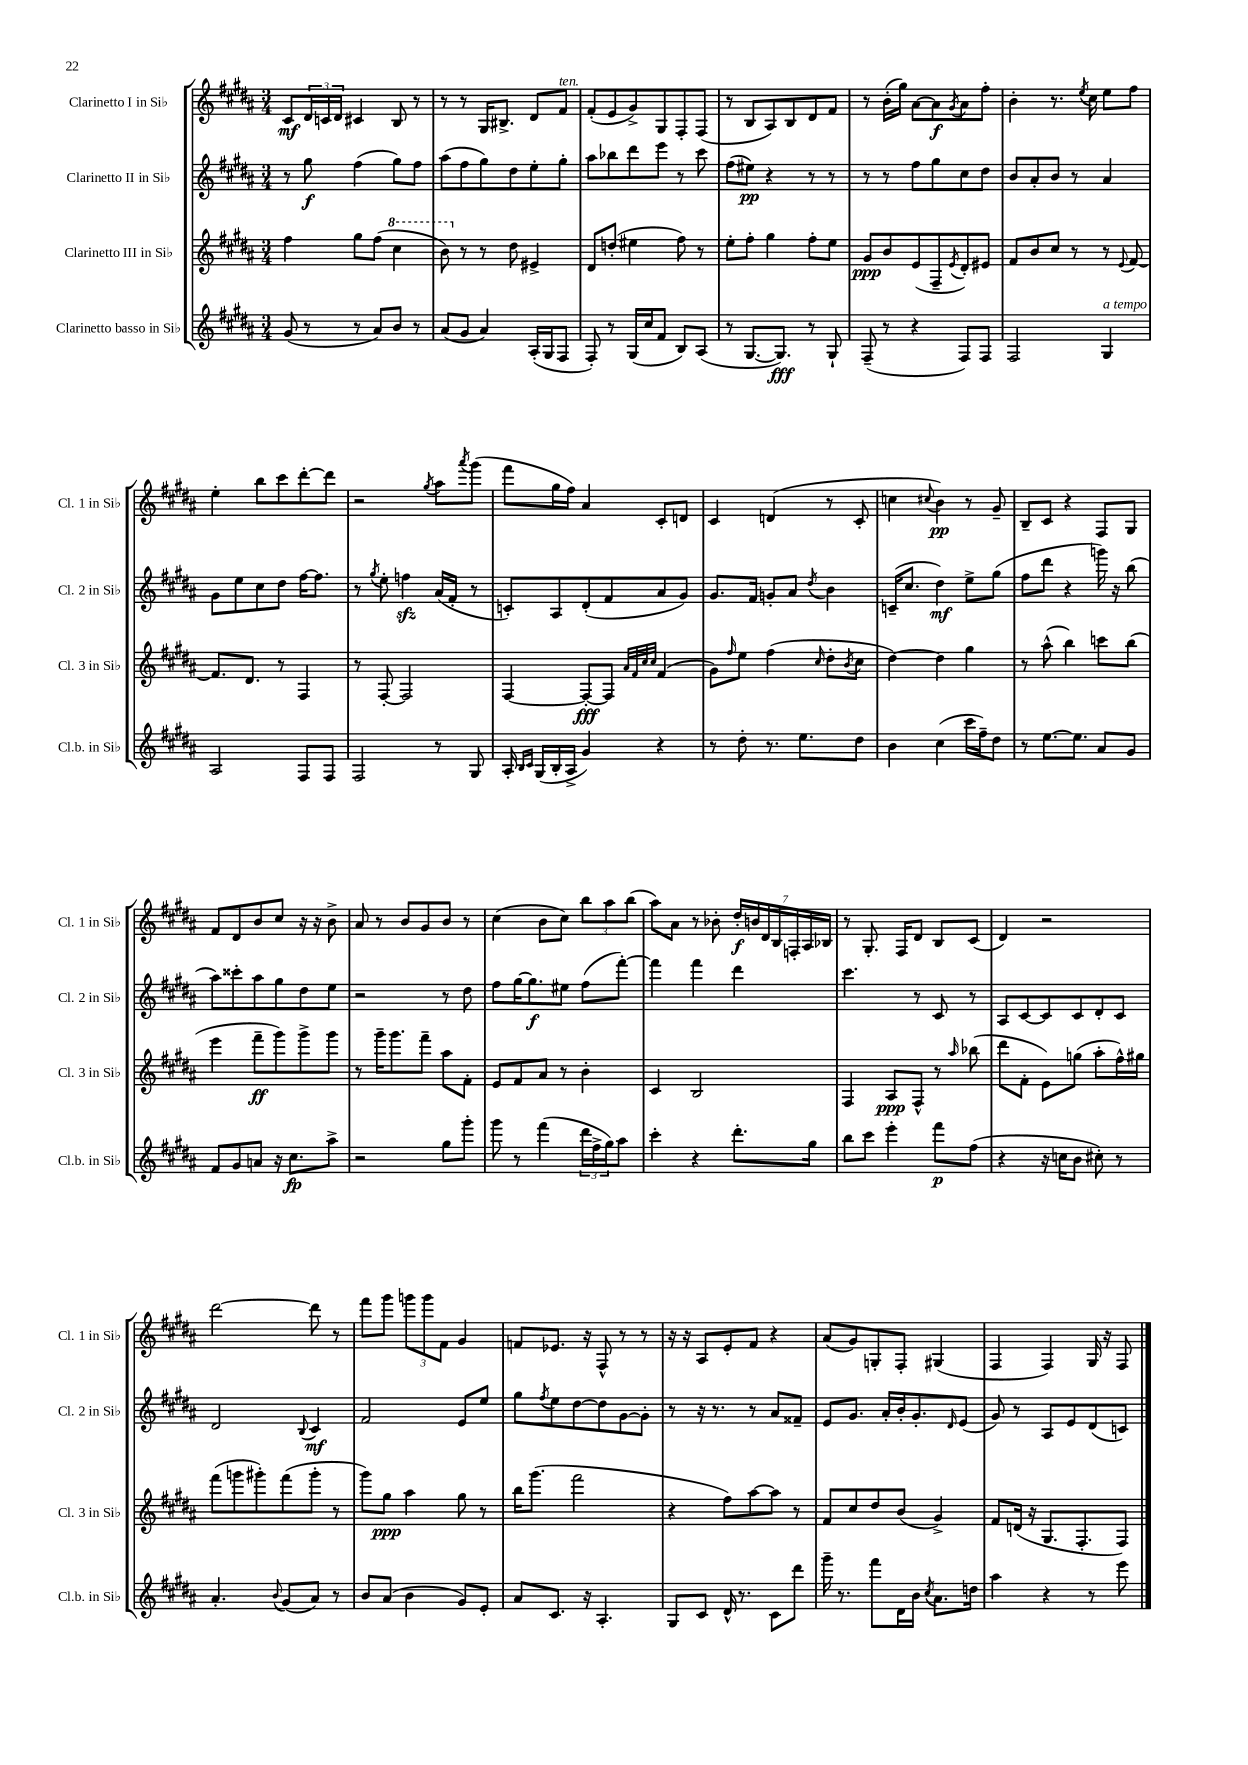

**kern	**kern	**kern	**kern
*staff4	*staff3	*staff2	*staff1
*clefG2	*clefG2	*clefG2	*clefG2
*k[f#c#g#d#a#]	*k[f#c#g#d#a#]	*k[f#c#g#d#a#]	*k[f#c#g#d#a#]
*M3/4	*M3/4	*M3/4	*M3/4
(8g#/	4ff#\	8r	8c#/L
8r	.	8gg#\	24d#/L
.	.	.	24c/
.	.	.	24d#/JJ
8r	8gg#\L	(4ff#\	4c#/
8a#/L)	(8ff#\J	.	.
8b/J	4ccc#\	8gg#\L)	8B/
8r	.	8ff#\J	8r
=	=	=	=
(8a#/L	8bb\)	(8aa#\L	8r
8g#/J	8r	8ff#\	8r
4a#/)	8r	8gg#\)	16G#/LK
.	.	.	8.B#^/J
.	8dd#\	8dd#\	.
(16A#'/LL	4e#^/	8ee'\	8d#/L
16G#/J	.	.	.
8F#/J	.	8gg#'\J	8f#/J
=	=	=	=
8F#'/)	8d#/L	8aa#\L	(8f#'/L
8r	(8dd'/J	8bb-\	8e/
(16G#/LL	4ee#\	8ddd#\	8g#^/)
16cc#/J	.	.	.
8f#/J	.	8eee\J	8G#/
8B/L)	8ff#\)	8r	8F#'/
(8A#/J	8r	8ccc#\	(8F#/J
=	=	=	=
8r	8ee'\L	(8ff#\L	8r
[8.G#/L	8ff#'\J	8ee#\J)	8B/L
.	4gg#\	4r	8A#/)
8.G#/]J)	.	.	.
.	.	.	8B/
8r	8ff#'\L	8r	8d#/
8G#`/	8ee\J	8r	8f#/J
=	=	=	=
(8F#~/	8g#/L	8r	8r
8r	8b/	8r	(16b'\LL
.	.	.	16gg#\JJ)
4r	(8e/	8ff#\L	[8a#\L
.	8F#~/	8gg#\	8a#\]
.	8qe/	.	8qg#/
8F#/L)	8d#'/)	8cc#\	8a#\
8F#/J	8e#/J	8dd#\J	8ff#'\J
=	=	=	=
2F#/	8f#/L	8b/L	4b'\
.	8b/	8a#'/	.
.	8cc#/J	8b/J	8.r
.	8r	8r	.
.	.	.	8qee/
.	.	.	16cc#\
4G#/	8r	4a#/	8ee\L
.	8qqe/	.	.
.	[8f#/	.	8ff#\J
=	=	=	=
2A#/	8.f#/]L	8g#\L	4ee'\
.	.	8ee\	.
.	8.d#/J	.	.
.	.	8cc#\	8bb\L
.	8r	8dd#\J	8ccc#\
8F#/L	4F#/	[16ff#\LK	[8ddd#'\
.	.	8.ff#\]J	.
8F#/J	.	.	8ddd#\]J
=	=	=	=
2F#/	8r	8r	2r
.	.	8qgg#/	.
.	[8F#'/	8ee'\	.
.	2F#/]	4ff\	.
.	.	.	8qgg#/
8r	.	(16a#/LL	8aa#\L
.	.	16f#'/JJ	.
.	.	.	8qaaa#/
8G#/	.	8r	(8ggg#\J
=	=	=	=
16A#'/	[4F#/	8c'/L)	8fff#\L
16qqB/LL	.	.	.
16qqc#/JJ	.	.	.
(16G#/LL	.	.	.
16B'/	.	8A#/	16gg#\L
16A#^/JJ	.	.	16ff#\JJ)
4g#/)	8F#'/_L	(8d#'/	4a#/
.	8F#/]J	8f#/	.
.	32qqa#/LLL	.	.
.	32qqf#/	.	.
.	32qqcc#/	.	.
.	32qqcc#/JJJ	.	.
4r	(4f#/	8a#/	8c#'/L
.	.	8g#/J)	8d/J
=	=	=	=
8r	8g#\L)	8.g#/L	4c#/
.	16qqff#/	.	.
8dd#'\	8ee\J	.	.
.	.	16f#/Jk	.
8.r	(4ff#\	8g'/L	(4d/
.	.	8a#/J	.
8.ee\L	.	.	.
.	16qqcc#/	8qdd#/	.
.	8dd#'\L	4b\	8r
.	8qb/	.	.
8dd#\J	8cc#\J	.	8c#'/
=	=	=	=
4b\	[4dd#\)	(16c~/LK	4cc\
.	.	8.cc#/J	.
.	.	.	8qqcc#/
(4cc#\	4dd#\]	4dd#\)	4b\)
16ccc#\LL	4gg#\	8ee^\L	8r
16ff#~\J)	.	.	.
8dd#\J	.	(8gg#\J	8g#~/
=	=	=	=
8r	8r	8ff#\L	8B~/L
[8.ee\L	(8aa#^^\	8ddd#\J	8c#/J
.	4bb\)	4r	4r
8.ee\]J	.	.	.
8a#/L	8ccc\L	16ggg\)	8F#/L
.	.	16r	.
8g#/J	(8bb\J	(8bb\	8G#/J
=	=	=	=
8f#/L	4eee\	8aa#\L)	8f#/L
8g#/	.	8ccc##'\	8d#/
8a/J	8fff#~\L	8aa#\	8b/
16r	8ggg#\)	8gg#\	8cc#/J
8.cc#\L	.	.	.
.	8ggg#^\	8dd#\	16r
.	.	.	16r
8aa#^\J	8ggg#\J	8ee\J	8b^\
=	=	=	=
2r	8r	2r	8a#/
.	16ggg#~\LK	.	8r
.	8.ggg#\	.	.
.	.	.	8b/L
.	8fff#~\J	.	8g#/
8gg#\L	8aa#\L	8r	8b/J
8ggg#'\J	8f#'\J	8dd#\	8r
=	=	=	=
8ggg#\	8e/L	8ff#\L	(4cc#\
8r	8f#/	[16gg#\K	.
.	.	8.gg#\]	.
(4fff#\	8a#/J	.	8b\L
.	8r	8ee#\J	8cc#\J)
24ddd#\LL	4b'\	(8ff#\L	12bb\L
24ff#^\	.	.	.
24gg#\J)	.	.	12aa#\
8aa#\J	.	[8fff#'\J)	.
.	.	.	(12bb\J
=	=	=	=
4ccc#'\	4c#/	4fff#\]	8aa#\L)
.	.	.	8a#\J
4r	2B/	4fff#\	8r
.	.	.	8b-'\
8.ddd#'\L	.	4ddd#\	28dd#'/LL
.	.	.	28b/
.	.	.	28d#/
.	.	.	28B/
.	.	.	28F'/
.	.	.	28A#/
16gg#\Jk	.	.	.
.	.	.	28B-/JJ
=	=	=	=
8bb\L	4F#/	4.ccc#\	8r
8ccc#\J	.	.	8.G#'/
4eee'\	8A#/L	.	.
.	.	.	16F#/LK
.	8F#^^/J	8r	8d#/J
8fff#\L	8r	8c#/	8B/L
.	16qqaa#/	.	.
(8ff#\J	(8bb-\	8r	(8c#/J
=	=	=	=
4r	8ddd#\L	8A#/L	4d#/)
.	8f#'\J	[8c#/	.
16r	8e\L)	8c#/]	2r
16cc\LK	.	.	.
8b\J	(8gg\J	8c#/	.
8cc#'\)	8aa#'\L	8d#'/	.
8r	16ff#^^\L)	8c#/J	.
.	16gg#\JJ	.	.
=	=	=	=
4.a#'/	(8fff#\L	2d#/	[2ddd#\
.	8ggg\	.	.
.	8ggg#'\)	.	.
8qqb/	.	.	.
(8g#/L	(8fff#\	.	.
.	.	8qqB/	.
8a#/J)	8ggg#'\J	4c#/	8ddd#\]
8r	8r	.	8r
=	=	=	=
8b/L	8ggg#\L)	2f#/	8fff#\L
(8a#/J	8gg#\J	.	8ggg#\J
4b\	4aa#\	.	12ggg\L
.	.	.	12ggg\
.	.	.	12f#\J
8g#/L)	8gg#\	8e/L	4g#/
8e'/J	8r	8ee/J	.
=	=	=	=
8a#/L	16bb\LK	8gg#\L	8f/L
.	(8.ggg#\J	.	.
.	.	8qff#/	.
8.c#/J	.	8ee\	8.e-/J
.	2fff#\	[8dd#\	.
16r	.	.	16r
4.A#'/	.	8dd#\]	8F#^^/
.	.	[8g#\	8r
.	.	8g#'\]J	8r
=	=	=	=
8G#/L	4r	8r	16r
.	.	.	16r
8c#/J	.	16r	8A#/L
.	.	8.r	.
16d#^^/	8ff#\L)	.	8e'/
8.r	.	.	.
.	[8aa#\	8r	8f#/J
8c#\L	8aa#\]J	8a#/L	4r
8ddd#\J	8r	8f##~/J	.
=	=	=	=
16ggg#~\	8f#/L	8e/L	(8a#/L
8.r	.	.	.
.	8cc#/	8.g#/J	8g#/)
8fff#\L	8dd#/	.	8G'/
.	.	16a#'/LL	.
16d#\L	(8b/J	16b'/J	8F#'/J
16b\JJ	.	8.g#'/	.
8qcc#/	.	.	.
8.a#\L	4g#^/)	.	(4G#/
.	.	16qqd#/	.
.	.	(8e/J	.
16dd\Jk	.	.	.
=	=	=	=
4aa#\	8f#/L	8g#/)	4F#/
.	(16d/Jk	8r	.
.	16r	.	.
4r	8.G#/L	8A#/L	4F#/)
.	.	8e/	.
.	8.F#'/	.	.
8r	.	(8d#/	16G#/
.	.	.	16r
8eee\	8F#/J)	8c/J)	8F#/
==	==	==	==
*-	*-	*-	*-
